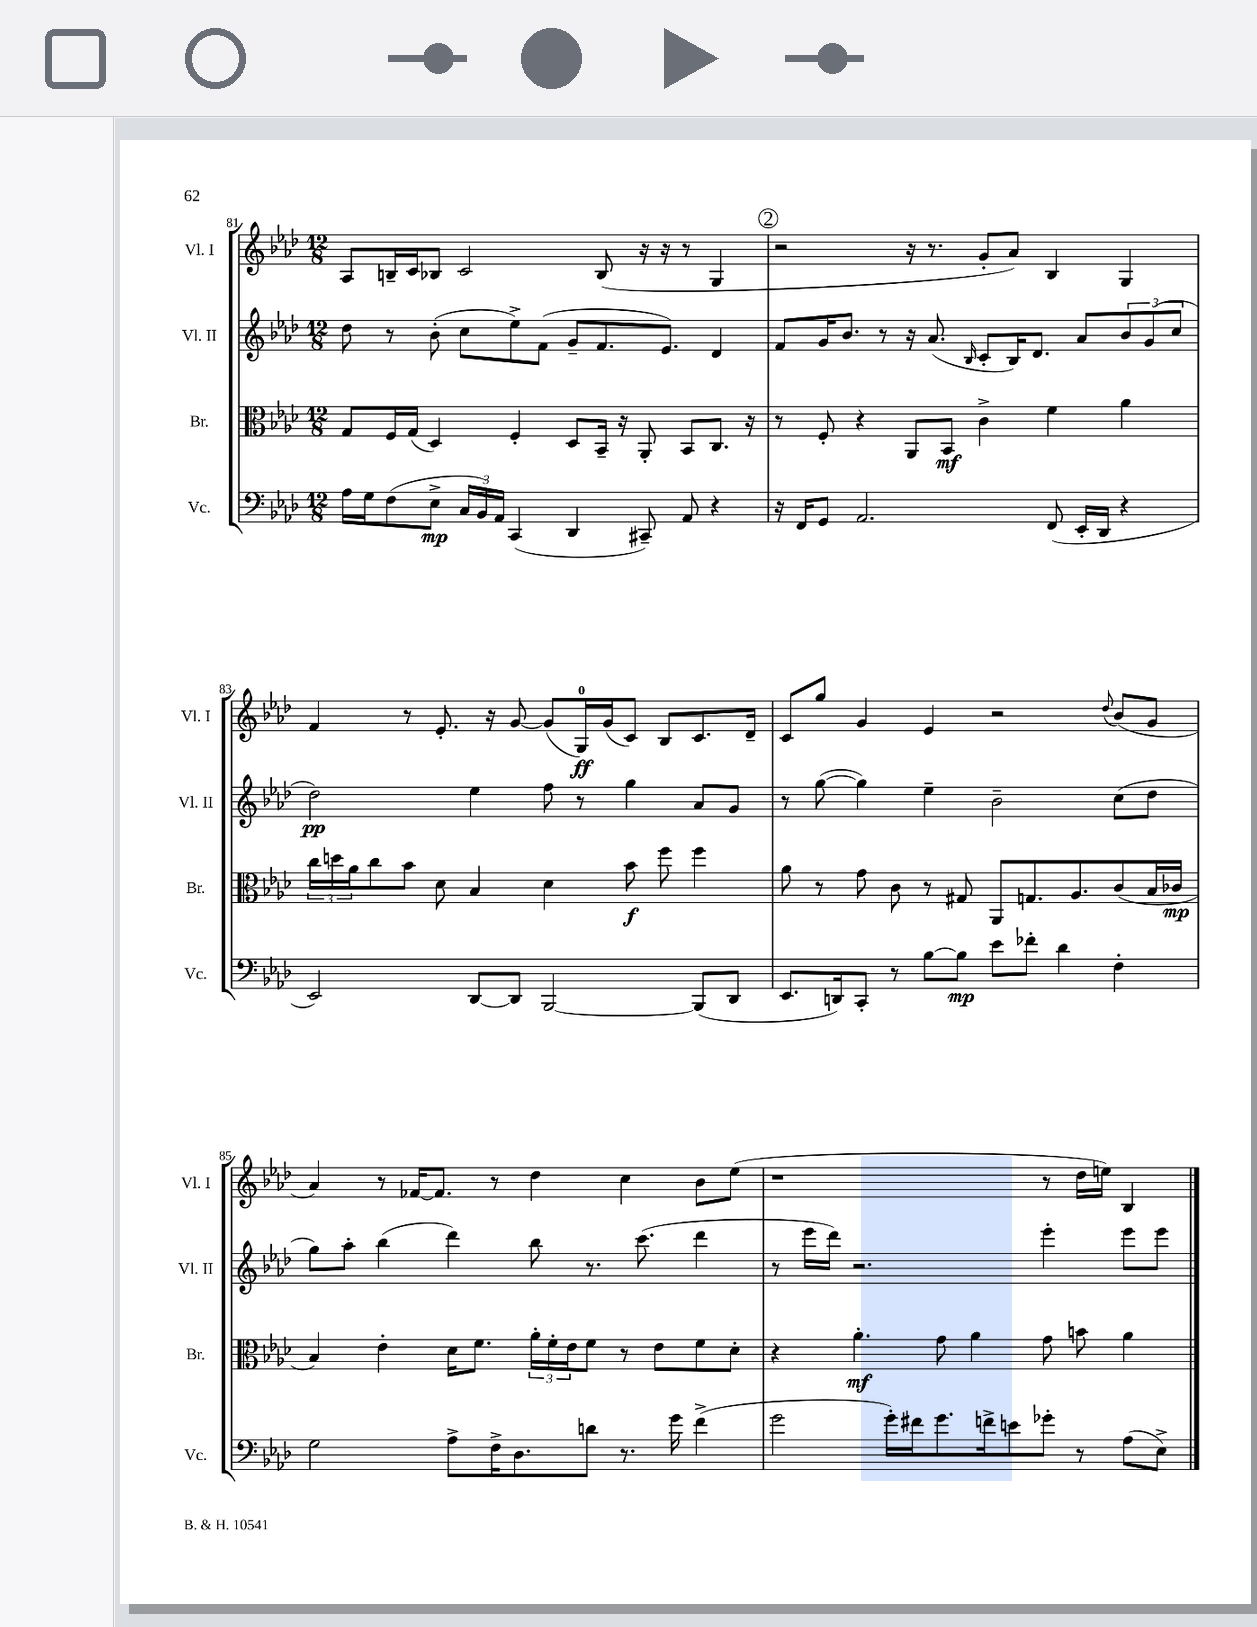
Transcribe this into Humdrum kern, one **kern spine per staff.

**kern	**kern	**kern	**kern
*staff4	*staff3	*staff2	*staff1
*clefF4	*clefC3	*clefG2	*clefG2
*k[b-e-a-d-]	*k[b-e-a-d-]	*k[b-e-a-d-]	*k[b-e-a-d-]
*M12/8	*M12/8	*M12/8	*M12/8
16A-	8G	8dd-	8A-
16G	.	.	.
(8F	16F	8r	16B~
.	(16G	.	16c
8E-^	4D-)	(8b-'	8B-
24C	.	8cc	2c
24BB-)	.	.	.
24AA-	.	.	.
(4CC	4F'	8ee-^)	.
.	.	(8f	.
4DD-	8D-	8g~	.
.	16BB-~	8.f	(8B-
.	16r	.	.
8CC#~)	8AA-'	.	16r
.	.	8.e-)	16r
8AA-	8BB-	.	8r
4r	8.C	4d-	4G
.	16r	.	.
=	=	=	=
16r	8r	8f	2r
16FF	.	.	.
8GG	8F'	16g	.
.	.	8.b-	.
2.AA-	4r	.	.
.	.	8r	.
.	8AA-	16r	16r
.	.	(8.a-	8.r
.	8BB-	.	.
.	.	16qqB-	.
.	4c^	8c'	8g'
.	.	16B-)	8a-)
.	.	8.d-	.
(8FF	4f	.	4B-
16EE-'	.	8a-	.
16DD-	.	.	.
4r	4a-	12b-	4G
.	.	(12g	.
.	.	12cc	.
=	=	=	=
2EE-)	24cc	2dd-)	4f
.	24dd	.	.
.	24a-	.	.
.	8cc	.	.
.	8b-	.	8r
.	8d-	.	8.e-'
[8DD-	4B-	4ee-	.
.	.	.	16r
8DD-]	.	.	[8g
[2BBB-	4d-	8ff	(8g]
.	.	8r	16G)
.	.	.	(16g
.	8b-	4gg	8c)
.	8ff	.	8B-
(8BBB-]	4ff	8a-	8.c
8DD-	.	8g	.
.	.	.	16d-~
=	=	=	=
8.EE-	8a-	8r	8c
.	8r	([8gg	8gg
16DD)	.	.	.
8CC'	8g	4gg])	4g
8r	8c	.	.
[8B-	8r	4ee-~	4e-
8B-]	8G#	.	.
8e-	8AA-	2b-~	2r
8f-'	8.G	.	.
4d-	.	.	.
.	8.A-	.	.
.	.	.	8qqdd-
4F'	(8c	(8cc	(8b-
.	16B-	8dd-	8g
.	16c-	.	.
=	=	=	=
2G	4B-)	8gg)	4a-)
.	.	8aa-'	.
.	4e-'	(4bb-	8r
.	.	.	[16f-
.	.	.	8.f-]
8A-^	16d-	4ddd-)	.
.	8.f	.	.
16F^	.	.	8r
8.D-	.	.	.
.	24a-'	8bb-	4dd-
.	24f'	.	.
.	24e-	.	.
8d	8f	8.r	.
8.r	8r	.	4cc
.	.	(8.ccc	.
.	8e-	.	.
16g	.	.	.
(4f^	8f	4ddd-	8b-
.	8d-'	.	(8ee-
=	=	=	=
2g	4r	8r	1r
.	.	16eee-	.
.	.	16ddd-)	.
.	4.a-'	2.r	.
16g')	.	.	.
16f#	.	.	.
8.g	8g	.	.
.	4a-	.	.
16f^	.	.	.
8e	.	.	.
8g-'	8g	4eee-'	8r
8r	8b	.	16dd-
.	.	.	16ee)
(8A-	4a-	8eee-	4B-
8E-^)	.	8eee-	.
==	==	==	==
*-	*-	*-	*-
